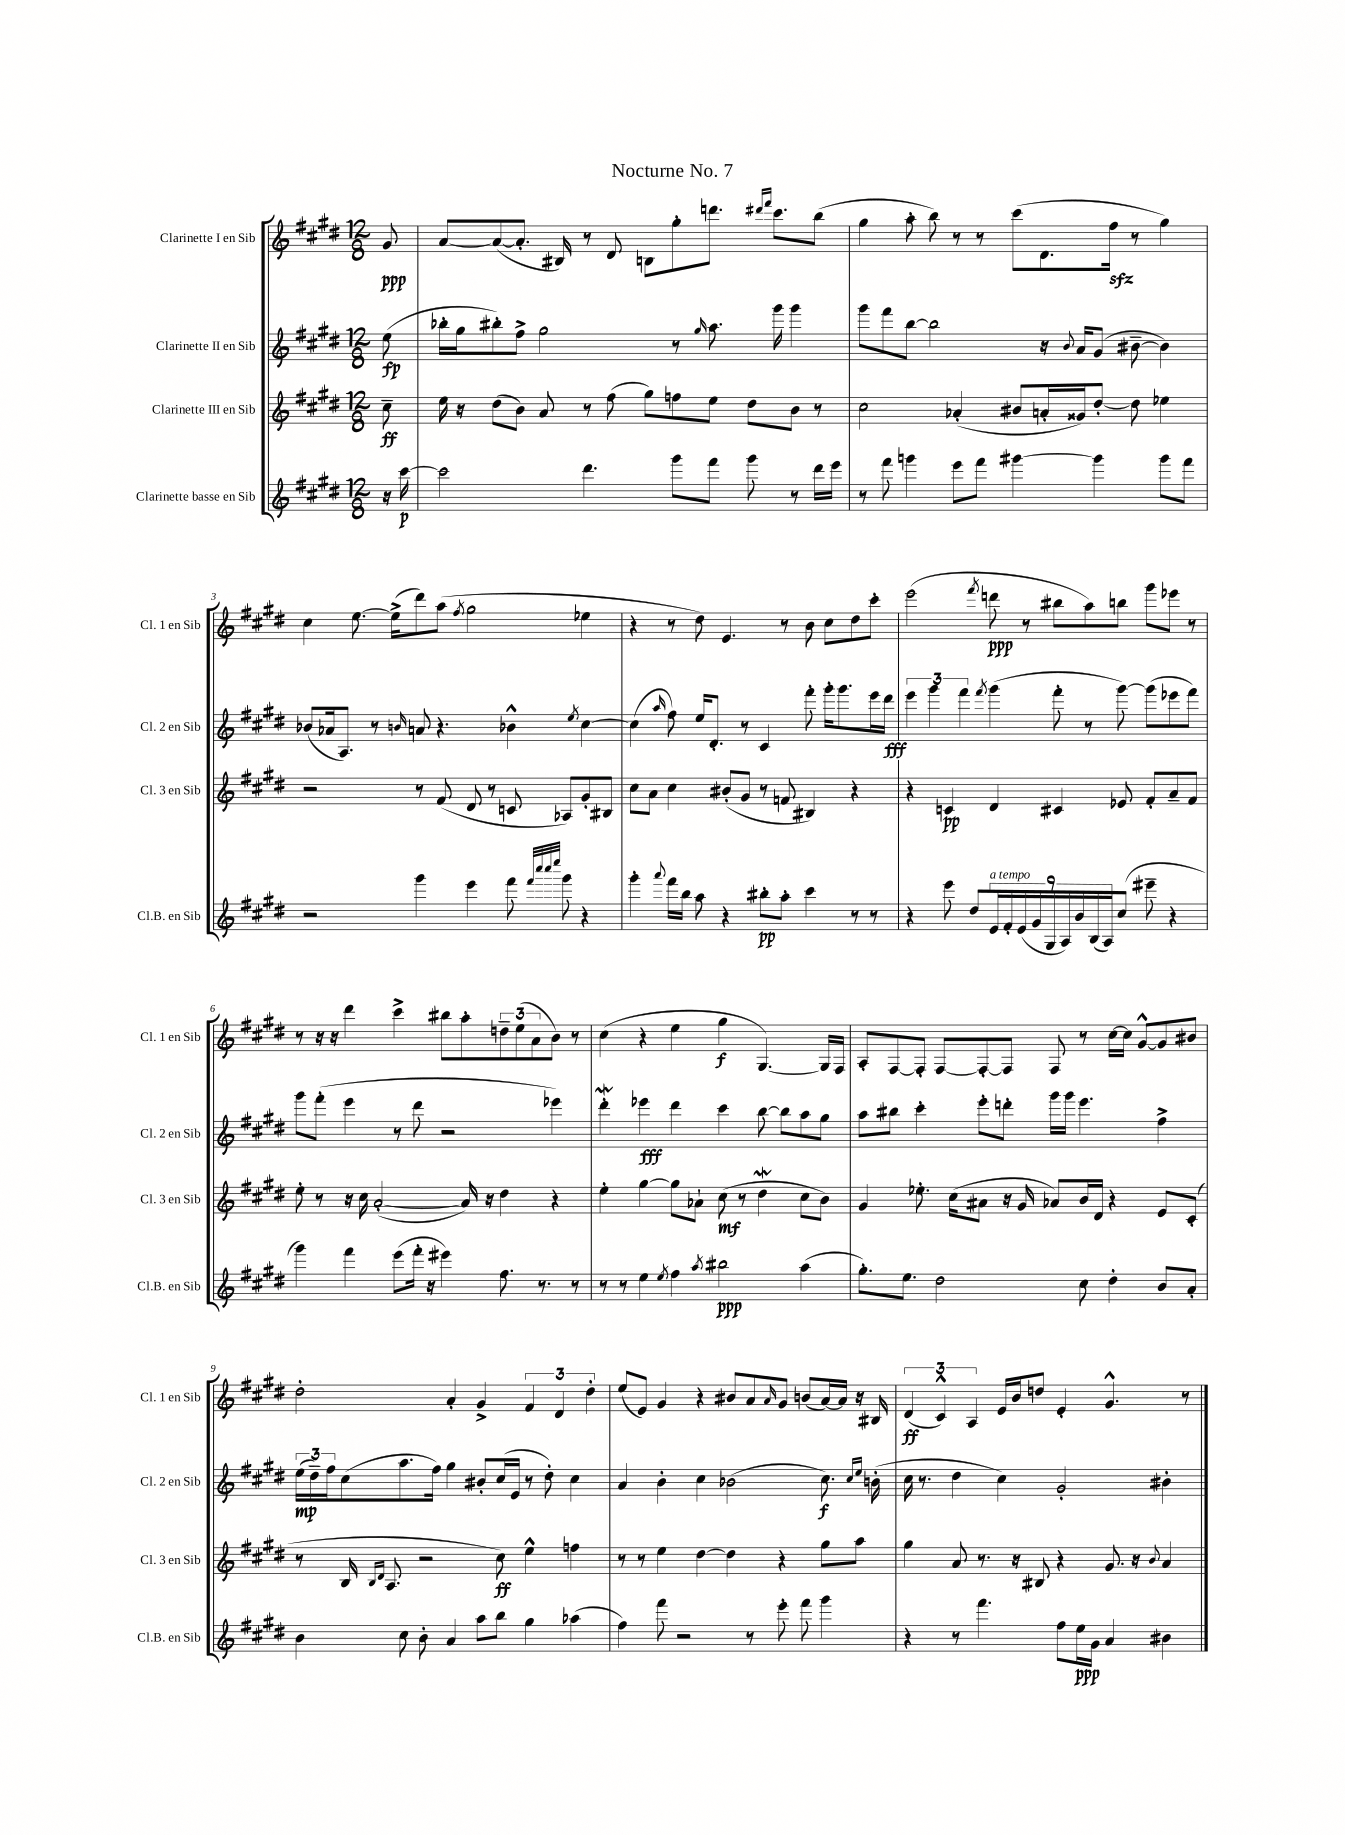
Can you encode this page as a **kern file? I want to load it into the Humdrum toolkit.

**kern	**dynam	**kern	**dynam	**kern	**dynam	**kern	**dynam
*part4	*part4	*part3	*part3	*part2	*part2	*part1	*part1
*staff4	*staff4	*staff3	*staff3	*staff2	*staff2	*staff1	*staff1
*I"Clarinette basse en Sib	*	*I"Clarinette III en Sib	*	*I"Clarinette II en Sib	*	*I"Clarinette I en Sib	*
*I'Cl.B. en Sib	*	*I'Cl. 3 en Sib	*	*I'Cl. 2 en Sib	*	*I'Cl. 1 en Sib	*
*clefG2	*	*clefG2	*	*clefG2	*	*clefG2	*
*k[f#c#g#d#]	*	*k[f#c#g#d#]	*	*k[f#c#g#d#]	*	*k[f#c#g#d#]	*
*M12/8	*	*M12/8	*	*M12/8	*	*M12/8	*
=	=	=	=	=	=	=	=
16r	.	8cc#~\	ff	(8ee\	fp	8g#/	ppp
[16ccc#\	p	.	.	.	.	.	.
=1	=1	=1	=1	=1	=1	=1	=1
2ccc#\]	.	16ee\	.	16bb-X'\LL	.	[8a/L	.
.	.	16r	.	16gg#\J	.	.	.
.	.	(8dd#\L	.	8bb#X'\)	.	(8a/_	.
.	.	8b\J)	.	8ff#^\J	.	8.a'/J]	.
.	.	8a/	.	2gg#\	.	.	.
.	.	.	.	.	.	16B#X/)	.
4.ddd#\	.	8r	.	.	.	8r	.
.	.	(8ff#\	.	.	.	8d#/	.
.	.	8gg#\L)	.	.	.	8Bn\L	.
8ggg#\L	.	8ffn\	.	8r	.	8gg#'\	.
.	.	.	.	16qqgg#/	.	.	.
8fff#\J	.	8ee\J	.	8.aa\	.	8.dddn\J	.
8ggg#\	.	8dd#\L	.	.	.	.	.
.	.	.	.	.	.	16qqddd#X/LL	.
.	.	.	.	.	.	16qqfff#/JJ	.
.	.	.	.	16ggg#\	.	8.ccc#\L	.
8r	.	8b\J	.	4ggg#\	.	.	.
16ddd#\LL	.	8r	.	.	.	(8bb\J	.
16eee\JJ	.	.	.	.	.	.	.
=2	=2	=2	=2	=2	=2	=2	=2
8r	.	2cc#\	.	8ggg#\L	.	4gg#\	.
8fff#\	.	.	.	8fff#\	.	.	.
4gggn\	.	.	.	[8bb\J	.	8aa'\	.
.	.	.	.	2bb\]	.	8bb\)	.
8eee\L	.	(4a-X'/	.	.	.	8r	.
8fff#\J	.	.	.	.	.	8r	.
[4ggg#X\	.	8b#X/L	.	.	.	(8ccc#\L	.
.	.	16an'/L	.	16r	.	8.d#\	.
.	.	.	.	8qqb/	.	.	.
.	.	16g##X/J)	.	16a/KL	.	.	.
4ggg#\]	.	[8dd#'/J	.	(8g#/J	.	.	.
.	.	.	.	.	.	16ff#zz\Jk	.
.	.	8dd#\]	.	[8b#X~\	.	8r	.
8ggg#\L	.	4ee-X\	.	4b#\])	.	4gg#\)	.
8fff#\J	.	.	.	.	.	.	.
!!LO:LB:g=z
=3	=3	=3	=3	=3	=3	=3	=3
2r	.	2r	.	(8b-X/L	.	4cc#\	.
.	.	.	.	16a-X/k	.	.	.
.	.	.	.	8.A/J)	.	.	.
.	.	.	.	.	.	[8.ee\	.
.	.	.	.	8r	.	.	.
.	.	.	.	.	.	(16ee^\KL]	.
.	.	.	.	16qqbn/	.	.	.
4ggg#\	.	8r	.	8an/	.	8ddd#\)	.
.	.	(8f#/	.	4.r	.	(8aa\J	.
.	.	.	.	.	.	8qff#/	.
4eee\	.	8d#/	.	.	.	2gg#\	.
.	.	8r	.	.	.	.	.
8fff#\	.	8cn/	.	4b-X^^\	.	.	.
32qqfff#/LLL	.	.	.	.	.	.	.
32qqcccc#/	.	.	.	.	.	.	.
32qqcccc#/	.	.	.	.	.	.	.
32qqeeee/JJJ	.	.	.	.	.	.	.
8ggg#\	.	8A-X/L)	.	.	.	.	.
.	.	.	.	8qee/	.	.	.
4r	.	8g#'/	.	[4cc#\	.	4ee-X\	.
.	.	8B#X/J	.	.	.	.	.
=4	=4	=4	=4	=4	=4	=4	=4
4ggg#'\	.	8cc#\L	.	(4cc#\]	.	4r	.
.	.	8a\J	.	.	.	.	.
8qqaaa/	.	.	.	16qqaa/	.	.	.
16fff#\LL	.	4cc#\	.	8ff#\)	.	8r	.
16bb\JJ	.	.	.	.	.	.	.
8aa\	.	.	.	16ee/KL	.	8dd#\)	.
.	.	.	.	8.d#'/J	.	.	.
4r	.	(8b#X'/L	.	.	.	4.e/	.
.	.	8g#/J	.	8r	.	.	.
8bb#X'\L	pp	8r	.	4c#/	.	.	.
8aa'\J	.	8fn/	.	.	.	8r	.
4ccc#\	.	4B#X/)	.	8fff#'\	.	8b\	.
.	.	.	.	16ggg#'\KL	.	8cc#\L	.
.	.	.	.	8.ggg#\	.	.	.
8r	.	4r	.	.	.	8dd#\	.
8r	.	.	.	16eee\L	.	8ccc#'\J	.
.	.	.	.	16ddd#\JJ	fff	.	.
=5	=5	=5	=5	=5	=5	=5	=5
4r	.	4r	.	6eee\	.	(2eee\	.
.	.	.	.	6ggg#\	.	.	.
8eee\	.	4cn/	pp	.	.	.	.
.	.	.	.	6fff#\	.	.	.
8dd#/L	.	.	.	.	.	.	.
.	.	.	.	8qfff#/	.	8qfff#/	.
!LO:TX:a:i:t=a tempo	!	!	!	!	!	!	!
18e/L	.	4d#/	.	(4ggg#\	.	8dddn\	ppp
18f#'/	.	.	.	.	.	.	.
(18e/	.	.	.	.	.	.	.
.	.	.	.	.	.	8r	.
18g#/	.	.	.	.	.	.	.
18G#/	.	.	.	.	.	.	.
.	.	4c#X/	.	8fff#'\	.	8bb#X\L	.
18A/)	.	.	.	.	.	.	.
18b/	.	.	.	.	.	.	.
.	.	.	.	8r	.	8aa\)	.
(18B/	.	.	.	.	.	.	.
18A/J)	.	.	.	.	.	.	.
(8cc#/J	.	8e-X/	.	[8ggg#\)	.	8bbn\J	.
8eee#X~\	.	8f#'/L	.	(8ggg#\L]	.	8ggg#\L	.
4r	.	8a~/	.	8eee-X\	.	8eee-X\J	.
.	.	8f#/J	.	8fff#\J)	.	8r	.
!!LO:LB:g=z
=6	=6	=6	=6	=6	=6	=6	=6
4ggg#\)	.	8ee'\	.	8ggg#\L	.	8r	.
.	.	8r	.	(8fff#'\J	.	16r	.
.	.	.	.	.	.	16r	.
4fff#\	.	16r	.	4eee\	.	4ddd#\	.
.	.	16cc#\	.	.	.	.	.
.	.	([2a'/	.	.	.	.	.
(8eee\L	.	.	.	8r	.	4ccc#^\	.
16fff#'\Jk	.	.	.	8ddd#\	.	.	.
16r	.	.	.	.	.	.	.
4eee#X\)	.	.	.	2r	.	8bb#X\L	.
.	.	16a/])	.	.	.	8aa'\	.
.	.	16r	.	.	.	.	.
8.ff#\	.	4dd#\	.	.	.	12ddn~\	.
.	.	.	.	.	.	(12ee\	.
.	.	.	.	.	.	12a\	.
8.r	.	.	.	.	.	.	.
.	.	4r	.	4eee-X\)	.	8b\J)	.
8r	.	.	.	.	.	8r	.
=7	=7	=7	=7	=7	=7	=7	=7
8r	.	4ee'\	.	4ddd#W'\	.	(4cc#\	.
8r	.	.	.	.	.	.	.
4ee\	.	[4gg#\	.	4eee-X\	fff	4r	.
8qee/	.	.	.	.	.	.	.
4ff#\	.	8gg#\L]	.	4ddd#\	.	4ee\	.
.	.	8a-X`\J	.	.	.	.	.
8qaa/	.	.	.	.	.	.	.
2bb#X\	ppp	(8cc#\	mf	4ccc#\	.	4gg#\	f
.	.	8r	.	.	.	.	.
.	.	4dd#W\	.	[8bb\	.	[4.G#/)	.
.	.	.	.	8bb\L]	.	.	.
(4aa\	.	8cc#\L	.	8aa\	.	.	.
.	.	8b\J)	.	8gg#\J	.	16G#/LL]	.
.	.	.	.	.	.	16F#/JJ	.
=8	=8	=8	=8	=8	=8	=8	=8
8.gg#'\L)	.	4g#/	.	8aa\L	.	8A'/L	.
.	.	.	.	8bb#X\J	.	[8F#/	.
8.ee\J	.	.	.	.	.	.	.
.	.	8.ee-X'\	.	4ccc#'\	.	8F#'/J]	.
2dd#\	.	.	.	.	.	[8F#/L	.
.	.	(16cc#\KL	.	.	.	.	.
.	.	8a#X\J	.	8eee'\L	.	8F#'/_	.
.	.	16r	.	8dddn'\J	.	8F#/J]	.
.	.	16g#/	.	.	.	.	.
.	.	8a-X/L)	.	16ggg#\LL	.	8F#/	.
.	.	.	.	16ggg#\JJ	.	.	.
8cc#\	.	16b/L	.	4.eee\	.	8r	.
.	.	16d#/JJ	.	.	.	.	.
4dd#'\	.	4r	.	.	.	[16cc#\LL	.
.	.	.	.	.	.	16cc#\JJ]	.
.	.	.	.	.	.	[8g#^^/L	.
8b/L	.	8e/L	.	4ff#^\	.	8g#/]	.
8a'/J	.	(8c#'/J	.	.	.	8b#X/J	.
!!LO:LB:g=z
=9	=9	=9	=9	=9	=9	=9	=9
4b\	.	8r	.	(24ee\LL	mp	2dd#'\	.
.	.	.	.	24dd#~\)	.	.	.
.	.	.	.	24ff#\J	.	.	.
.	.	16B/	.	(8cc#\	.	.	.
.	.	16qqB/LL	.	.	.	.	.
.	.	16qqd#/JJ	.	.	.	.	.
.	.	8.A/	.	.	.	.	.
8cc#\	.	.	.	8.aa\	.	.	.
8b'\	.	2r	.	.	.	.	.
.	.	.	.	16ff#\Jk)	.	.	.
4a/	.	.	.	4gg#\	.	4a'/	.
8aa\L	.	.	.	8b#X'/L	.	4g#^/	.
8bb\J	.	8cc#\)	ff	(16cc#/L	.	.	.
.	.	.	.	16e/JJ	.	.	.
4gg#\	.	4ee^^\	.	8r	.	6f#/	.
.	.	.	.	8dd#'\)	.	.	.
.	.	.	.	.	.	6d#/	.
(4aa-X\	.	4ffn\	.	4cc#\	.	.	.
.	.	.	.	.	.	6dd#'\	.
=10	=10	=10	=10	=10	=10	=10	=10
4ff#\)	.	8r	.	4a/	.	(8ee/L	.
.	.	8r	.	.	.	8e/J)	.
8fff#\	.	4ee\	.	4b'\	.	4g#/	.
2r	.	.	.	.	.	.	.
.	.	[4dd#\	.	4cc#\	.	4r	.
.	.	4dd#\]	.	(2b-X\	.	8b#X/L	.
8r	.	.	.	.	.	8a/	.
.	.	.	.	.	.	16qqa/	.
8eee'\	.	4r	.	.	.	8g#/J	.
8fff#\	.	.	.	.	.	(8bn/L	.
4ggg#\	.	8gg#\L	.	8.cc#\)	f	[16a/L)	.
.	.	.	.	.	.	16a/JJ]	.
.	.	8aa\J	.	.	.	16r	.
.	.	.	.	16qqcc#/LL	.	.	.
.	.	.	.	16qqee/JJ	.	.	.
.	.	.	.	(16bn'\	.	16B#X/	.
=11	=11	=11	=11	=11	=11	=11	=11
4r	.	4gg#\	.	16cc#\	.	(6d#/	ff
.	.	.	.	8.r	.	.	.
.	.	.	.	.	.	6c#^^/)	.
8r	.	8a/	.	4dd#\	.	.	.
.	.	.	.	.	.	6A/	.
4.fff#\	.	8.r	.	.	.	.	.
.	.	.	.	4cc#\)	.	16e/LL	.
.	.	16r	.	.	.	16b/J	.
.	.	8B#X/	.	.	.	8ddn/J	.
8ff#\L	.	4r	.	2g#'/	.	4e'/	.
16ee\L	ppp	.	.	.	.	.	.
16g#\JJ	.	.	.	.	.	.	.
4a/	.	8.g#/	.	.	.	4.g#^^/	.
.	.	16r	.	.	.	.	.
.	.	8qqb/	.	.	.	.	.
4b#X\	.	4a/	.	4b#X'\	.	.	.
.	.	.	.	.	.	8r	.
==	==	==	==	==	==	==	==
*-	*-	*-	*-	*-	*-	*-	*-
